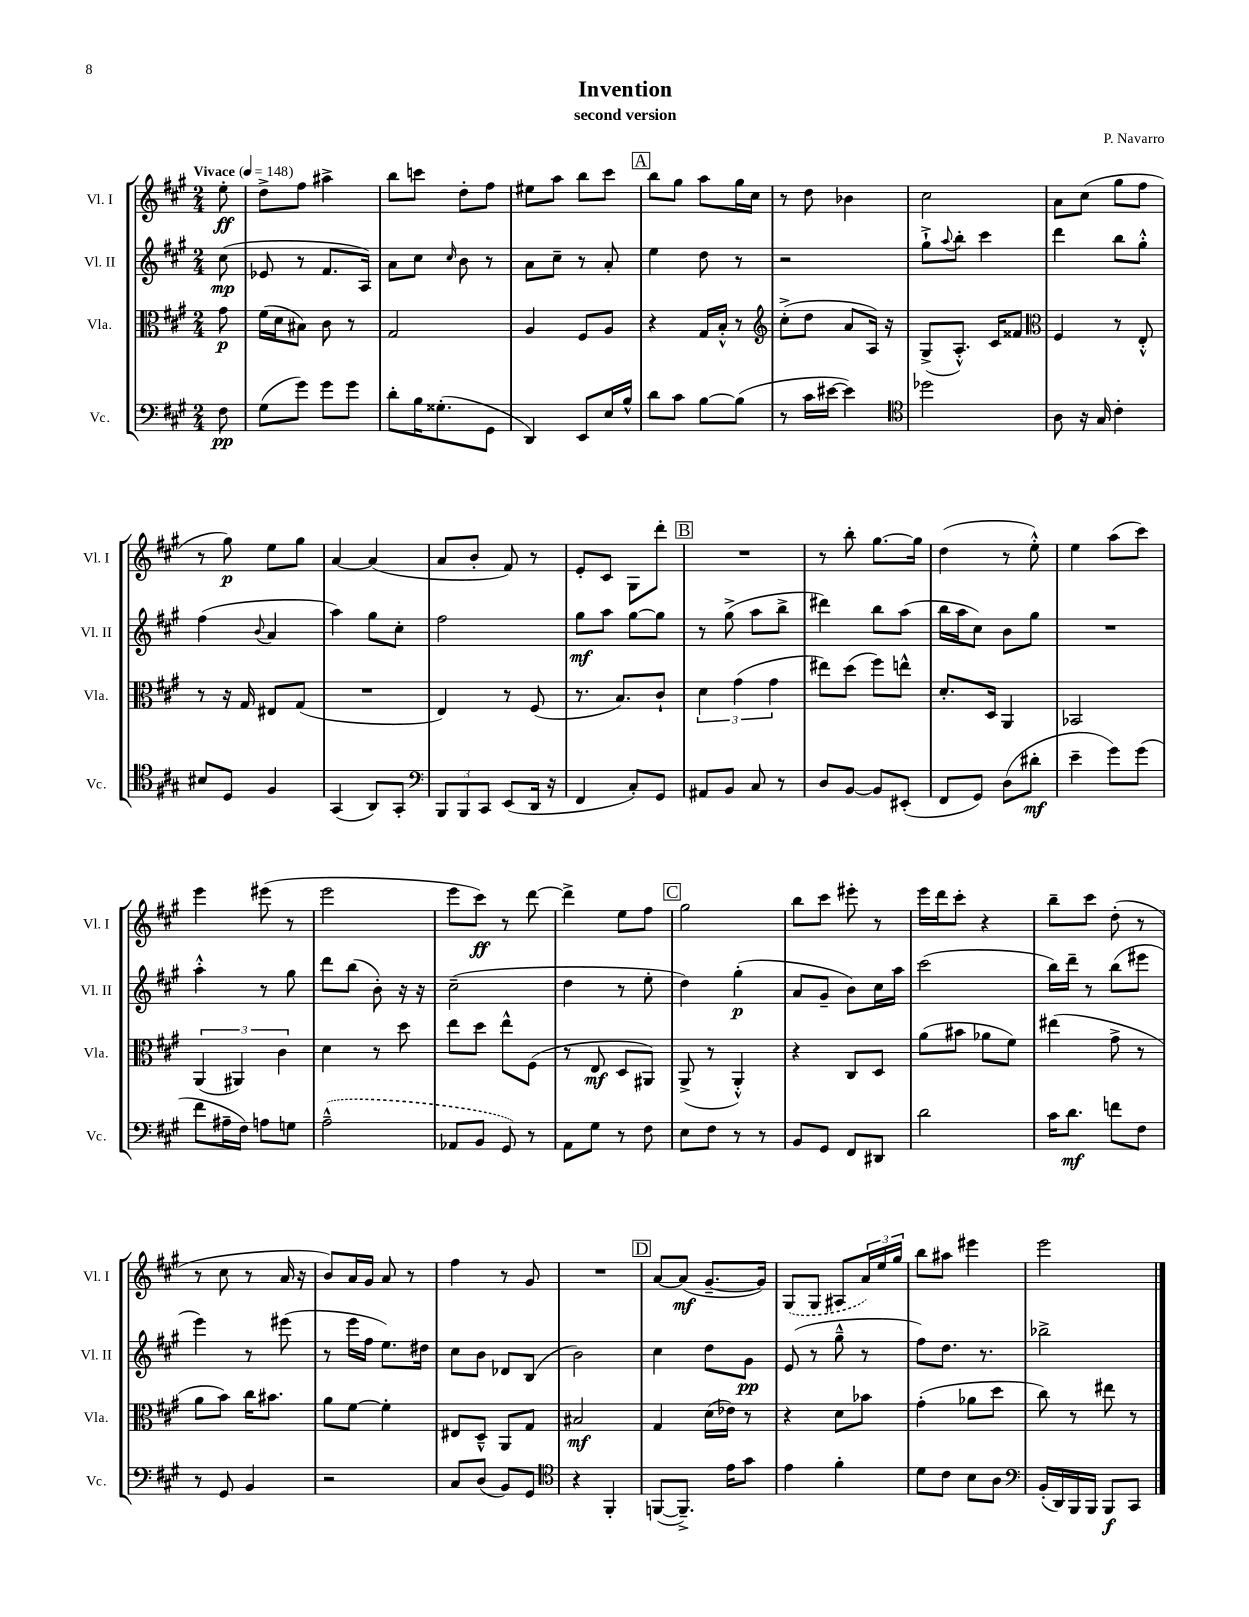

**kern	**dynam	**kern	**dynam	**kern	**dynam	**kern	**dynam
*part4	*part4	*part3	*part3	*part2	*part2	*part1	*part1
*staff4	*staff4	*staff3	*staff3	*staff2	*staff2	*staff1	*staff1
*I"Vc.	*	*I"Vla.	*	*I"Vl. II	*	*I"Vl. I	*
*I'Vc.	*	*I'Vla.	*	*I'Vl. II	*	*I'Vl. I	*
*clefF4	*	*clefC3	*	*clefG2	*	*clefG2	*
*k[f#c#g#]	*	*k[f#c#g#]	*	*k[f#c#g#]	*	*k[f#c#g#]	*
*M2/4	*	*M2/4	*	*M2/4	*	*M2/4	*
*MM148	*	*MM148	*	*MM148	*	*MM148	*
=	=	=	=	=	=	=	=
!	!	!	!	!	!	!LO:TX:a:B:t=Vivace	!
8F#\	pp	8g#\	p	(8cc#\	mp	8ee'\	ff
=1	=1	=1	=1	=1	=1	=1	=1
(8G#\L	.	(16f#\LL	.	8e-X/	.	8dd^\L	.
.	.	16d\J	.	.	.	.	.
8g#\J)	.	8B#X\J)	.	8r	.	8ff#\J	.
8g#\L	.	8c#\	.	8.f#/L	.	4aa#X^\	.
8g#\J	.	8r	.	.	.	.	.
.	.	.	.	16A/Jk)	.	.	.
=2	=2	=2	=2	=2	=2	=2	=2
8d'\L	.	2G#/	.	8a\L	.	8bb\L	.
16B\K	.	.	.	8cc#\J	.	8cccn\J	.
(8.G##X'\	.	.	.	.	.	.	.
.	.	.	.	16qqcc#/	.	.	.
.	.	.	.	8b\	.	8dd'\L	.
8GG#\J	.	.	.	8r	.	8ff#\J	.
=3	=3	=3	=3	=3	=3	=3	=3
4DD/)	.	4A/	.	8a\L	.	8ee#X\L	.
.	.	.	.	8cc#~\J	.	8aa\J	.
8EE/L	.	8F#/L	.	8r	.	8bb\L	.
16E/L	.	8A/J	.	8a'/	.	8ccc#\J	.
16B^^/JJ	.	.	.	.	.	.	.
!!LO:REH:place=s1:t=A
=4	=4	=4	=4	=4	=4	=4	=4
8d\L	.	4r	.	4ee\	.	8bb\L	.
8c#\J	.	.	.	.	.	8gg#\J	.
[8B\L	.	16G#/LL	.	8dd\	.	8aa\L	.
.	.	16B'^^/JJ	.	.	.	.	.
(8B\J]	.	8r	.	8r	.	16gg#\L	.
.	.	.	.	.	.	16cc#\JJ	.
=5	=5	=5	=5	=5	=5	=5	=5
*	*	*clefG2	*	*	*	*	*
8r	.	(8cc#'^\L	.	2r	.	8r	.
16c#\LL	.	8dd\J	.	.	.	8dd\	.
[16e#X\JJ	.	.	.	.	.	.	.
4e#\])	.	8a/L	.	.	.	4b-X\	.
.	.	16A/Jk)	.	.	.	.	.
.	.	16r	.	.	.	.	.
=6	=6	=6	=6	=6	=6	=6	=6
*clefC4	*	*	*	*	*	*	*
2dd-X\	.	(8G#^/L	.	8gg#`^\L	.	2cc#\	.
.	.	.	.	8qqaa/	.	.	.
.	.	8.A'^^/J)	.	8bb'\J	.	.	.
.	.	.	.	4ccc#\	.	.	.
.	.	16c#/KL	.	.	.	.	.
.	.	8f##X/J	.	.	.	.	.
=7	=7	=7	=7	=7	=7	=7	=7
*	*	*clefC3	*	*	*	*	*
8A\	.	4F#/	.	4ddd\	.	8a\L	.
16r	.	.	.	.	.	(8cc#\J	.
16G#/	.	.	.	.	.	.	.
4c#'\	.	8r	.	8bb\L	.	8gg#\L	.
.	.	8E'^^/	.	8gg#'^^\J	.	8ff#\J	.
!!LO:LB:g=z
=8	=8	=8	=8	=8	=8	=8	=8
8B#X/L	.	8r	.	(4ff#\	.	8r	.
8D/J	.	16r	.	.	.	8gg#\)	p
.	.	16G#/	.	.	.	.	.
.	.	.	.	8qqb/	.	.	.
4F#/	.	8E#X/L	.	4a/	.	8ee\L	.
.	.	(8G#/J	.	.	.	8gg#\J	.
=9	=9	=9	=9	=9	=9	=9	=9
(4GG#/	.	2r	.	4aa\)	.	[4a/	.
8AA/L)	.	.	.	8gg#\L	.	(4a/]	.
8GG#'/J	.	.	.	8cc#'\J	.	.	.
=10	=10	=10	=10	=10	=10	=10	=10
*clefF4	*	*	*	*	*	*	*
12BBB/L	.	4E/)	.	2ff#\	.	8a/L	.
12BBB/	.	.	.	.	.	.	.
.	.	.	.	.	.	8b'/J	.
12CC#/J	.	.	.	.	.	.	.
(8EE/L	.	8r	.	.	.	8f#/)	.
16DD/Jk	.	(8F#/	.	.	.	8r	.
16r	.	.	.	.	.	.	.
=11	=11	=11	=11	=11	=11	=11	=11
4FF#/	.	8.r	.	8gg#\L	mf	8e'/L	.
.	.	.	.	8aa\J	.	8c#/J	.
.	.	8.B/L)	.	.	.	.	.
8C#'/L)	.	.	.	[8gg#\L	.	8G#\L	.
8GG#/J	.	8c#`/J	.	8gg#\J]	.	8ddd'\J	.
!!LO:REH:place=s1:t=B
=12	=12	=12	=12	=12	=12	=12	=12
8AA#X/L	.	6d\	.	8r	.	2r	.
8BB/J	.	.	.	(8gg#^\	.	.	.
.	.	(6g#\	.	.	.	.	.
8C#/	.	.	.	8aa\L	.	.	.
.	.	6g#\	.	.	.	.	.
8r	.	.	.	8bb^\J	.	.	.
=13	=13	=13	=13	=13	=13	=13	=13
8D/L	.	8ee#X\L)	.	4ddd#X\)	.	8r	.
[8BB/J	.	(8dd\J	.	.	.	8bb'\	.
8BB/L]	.	8ff#\L)	.	8bb\L	.	[8.gg#\L	.
(8EE#X'/J	.	8een^^\J	.	(8aa\J	.	.	.
.	.	.	.	.	.	16gg#\Jk]	.
=14	=14	=14	=14	=14	=14	=14	=14
8FF#/L	.	8.d'/L	.	16bb\LL	.	(4dd\	.
.	.	.	.	16aa\J	.	.	.
8GG#/J)	.	.	.	8cc#\J)	.	.	.
.	.	16D/Jk	.	.	.	.	.
(8D\L	.	4AA/	.	8b\L	.	8r	.
8d#X'\J	mf	.	.	8gg#\J	.	8ee'^^\)	.
=15	=15	=15	=15	=15	=15	=15	=15
4e~\	.	2BB-X/	.	2r	.	4ee\	.
8g#\L)	.	.	.	.	.	(8aa\L	.
(8g#\J	.	.	.	.	.	8ccc#\J)	.
!!LO:LB:g=z
=16	=16	=16	=16	=16	=16	=16	=16
8f#\L	.	(6AA/	.	4aa'^^\	.	4eee\	.
16A#X~\L	.	.	.	.	.	.	.
.	.	6AA#X/)	.	.	.	.	.
16F#\JJ)	.	.	.	.	.	.	.
8An\L	.	.	.	8r	.	(8eee#X\	.
.	.	6c#\	.	.	.	.	.
8Gn\J	.	.	.	8gg#\	.	8r	.
=17	=17	=17	=17	=17	=17	=17	=17
(2A~^^\	.	4d\	.	8ddd\L	.	2eee\	.
.	.	.	.	(8bb\J	.	.	.
.	.	8r	.	8b'\)	.	.	.
.	.	8dd\	.	16r	.	.	.
.	.	.	.	16r	.	.	.
=18	=18	=18	=18	=18	=18	=18	=18
8AA-X/L	.	8ee\L	.	(2cc#~\	.	8eee\L	.
8BB/J	.	8dd\J	.	.	.	8ccc#\J)	ff
8GG#/)	.	8ee^^\L	.	.	.	8r	.
8r	.	(8F#\J	.	.	.	[8ddd\	.
=19	=19	=19	=19	=19	=19	=19	=19
8AA\L	.	8r	.	4dd\	.	4ddd^\]	.
8G#\J	.	8E/	mf	.	.	.	.
8r	.	8D/L	.	8r	.	8ee\L	.
8F#\	.	8AA#X/J)	.	8ee'\	.	8ff#\J	.
!!LO:REH:place=s1:t=C
=20	=20	=20	=20	=20	=20	=20	=20
8E\L	.	(8AA^/	.	4dd\)	.	2gg#\	.
8F#\J	.	8r	.	.	.	.	.
8r	.	4AA'^^/)	.	(4gg#'\	p	.	.
8r	.	.	.	.	.	.	.
=21	=21	=21	=21	=21	=21	=21	=21
8BB/L	.	4r	.	8a/L	.	8bb\L	.
8GG#/J	.	.	.	8g#~/J	.	8ccc#\J	.
8FF#/L	.	8C#/L	.	8b\L)	.	8eee#X'\	.
8DD#X/J	.	8D/J	.	16cc#\L	.	8r	.
.	.	.	.	16aa\JJ	.	.	.
=22	=22	=22	=22	=22	=22	=22	=22
2d\	.	(8a\L	.	(2ccc#\	.	16eee\LL	.
.	.	.	.	.	.	16ddd\J	.
.	.	8b#X\J	.	.	.	8ccc#'\J	.
.	.	8a-X\L	.	.	.	4r	.
.	.	8f#\J)	.	.	.	.	.
=23	=23	=23	=23	=23	=23	=23	=23
16c#\KL	.	(4ee#X\	.	16bb\LL)	.	8bb~\L	.
8.d\J	mf	.	.	16ddd~\JJ	.	.	.
.	.	.	.	8r	.	8ccc#\J	.
8fn\L	.	8g#^\	.	(8bb\L	.	(8dd'\	.
8F#\J	.	8r	.	8eee#X\J	.	8r	.
!!LO:LB:g=z
=24	=24	=24	=24	=24	=24	=24	=24
8r	.	8a\L	.	4eee\)	.	8r	.
8GG#/	.	8b\J)	.	.	.	8cc#\	.
4BB/	.	16cc#\KL	.	8r	.	8r	.
.	.	8.b#X\J	.	.	.	.	.
.	.	.	.	(8eee#X\	.	16a/	.
.	.	.	.	.	.	16r	.
=25	=25	=25	=25	=25	=25	=25	=25
2r	.	8a\L	.	8r	.	8b/L)	.
.	.	[8f#\J	.	16eee\LL	.	16a/L	.
.	.	.	.	16ff#\JJ	.	16g#/JJ	.
.	.	4f#'\]	.	8.ee\L)	.	8a/	.
.	.	.	.	.	.	8r	.
.	.	.	.	16dd#X\Jk	.	.	.
=26	=26	=26	=26	=26	=26	=26	=26
8C#/L	.	8E#X/L	.	8cc#\L	.	4ff#\	.
(8D/J	.	8D~^^/J	.	8b\J	.	.	.
8BB/L)	.	8AA/L	.	8d-X/L	.	8r	.
8GG#/J	.	8G#/J	.	(8B/J	.	8g#/	.
=27	=27	=27	=27	=27	=27	=27	=27
*clefC4	*	*	*	*	*	*	*
4r	.	2B#X/	mf	2b\)	.	2r	.
4FF#'/	.	.	.	.	.	.	.
!!LO:REH:place=s1:t=D
=28	=28	=28	=28	=28	=28	=28	=28
([8FFn/L	.	4G#/	.	4cc#\	.	[8a/L	.
8.FF~^/J])	.	.	.	.	.	(8a/J]	mf
.	.	(16d\LL	.	8dd\L	.	[8.g#~/L	.
16e\KL	.	16e-X\JJ)	.	.	.	.	.
8g#\J	.	8r	.	8g#\J	pp	.	.
.	.	.	.	.	.	16g#/Jk])	.
=29	=29	=29	=29	=29	=29	=29	=29
4e\	.	4r	.	(8e/	.	(8G#/L	.
.	.	.	.	8r	.	8G#/J	.
4f#'\	.	8d\L	.	8gg#~^^\	.	8A#X/L	.
.	.	8b-X\J	.	8r	.	24a/L)	.
.	.	.	.	.	.	24ee/	.
.	.	.	.	.	.	24gg#/JJ	.
=30	=30	=30	=30	=30	=30	=30	=30
8d\L	.	(4g#'\	.	8ff#\L)	.	8bb\L	.
8c#\J	.	.	.	8.dd\J	.	8aa#X\J	.
8B\L	.	8a-X\L	.	.	.	4eee#X\	.
.	.	.	.	8.r	.	.	.
8A\J	.	8dd\J	.	.	.	.	.
=31	=31	=31	=31	=31	=31	=31	=31
*clefF4	*	*	*	*	*	*	*
(16BB'/LL	.	8cc#\)	.	2bb-X^\	.	2eee\	.
16DD/)	.	.	.	.	.	.	.
16BBB/	.	8r	.	.	.	.	.
16BBB/JJ	.	.	.	.	.	.	.
8BBB/L	f	8ee#X\	.	.	.	.	.
8CC#/J	.	8r	.	.	.	.	.
==	==	==	==	==	==	==	==
*-	*-	*-	*-	*-	*-	*-	*-
